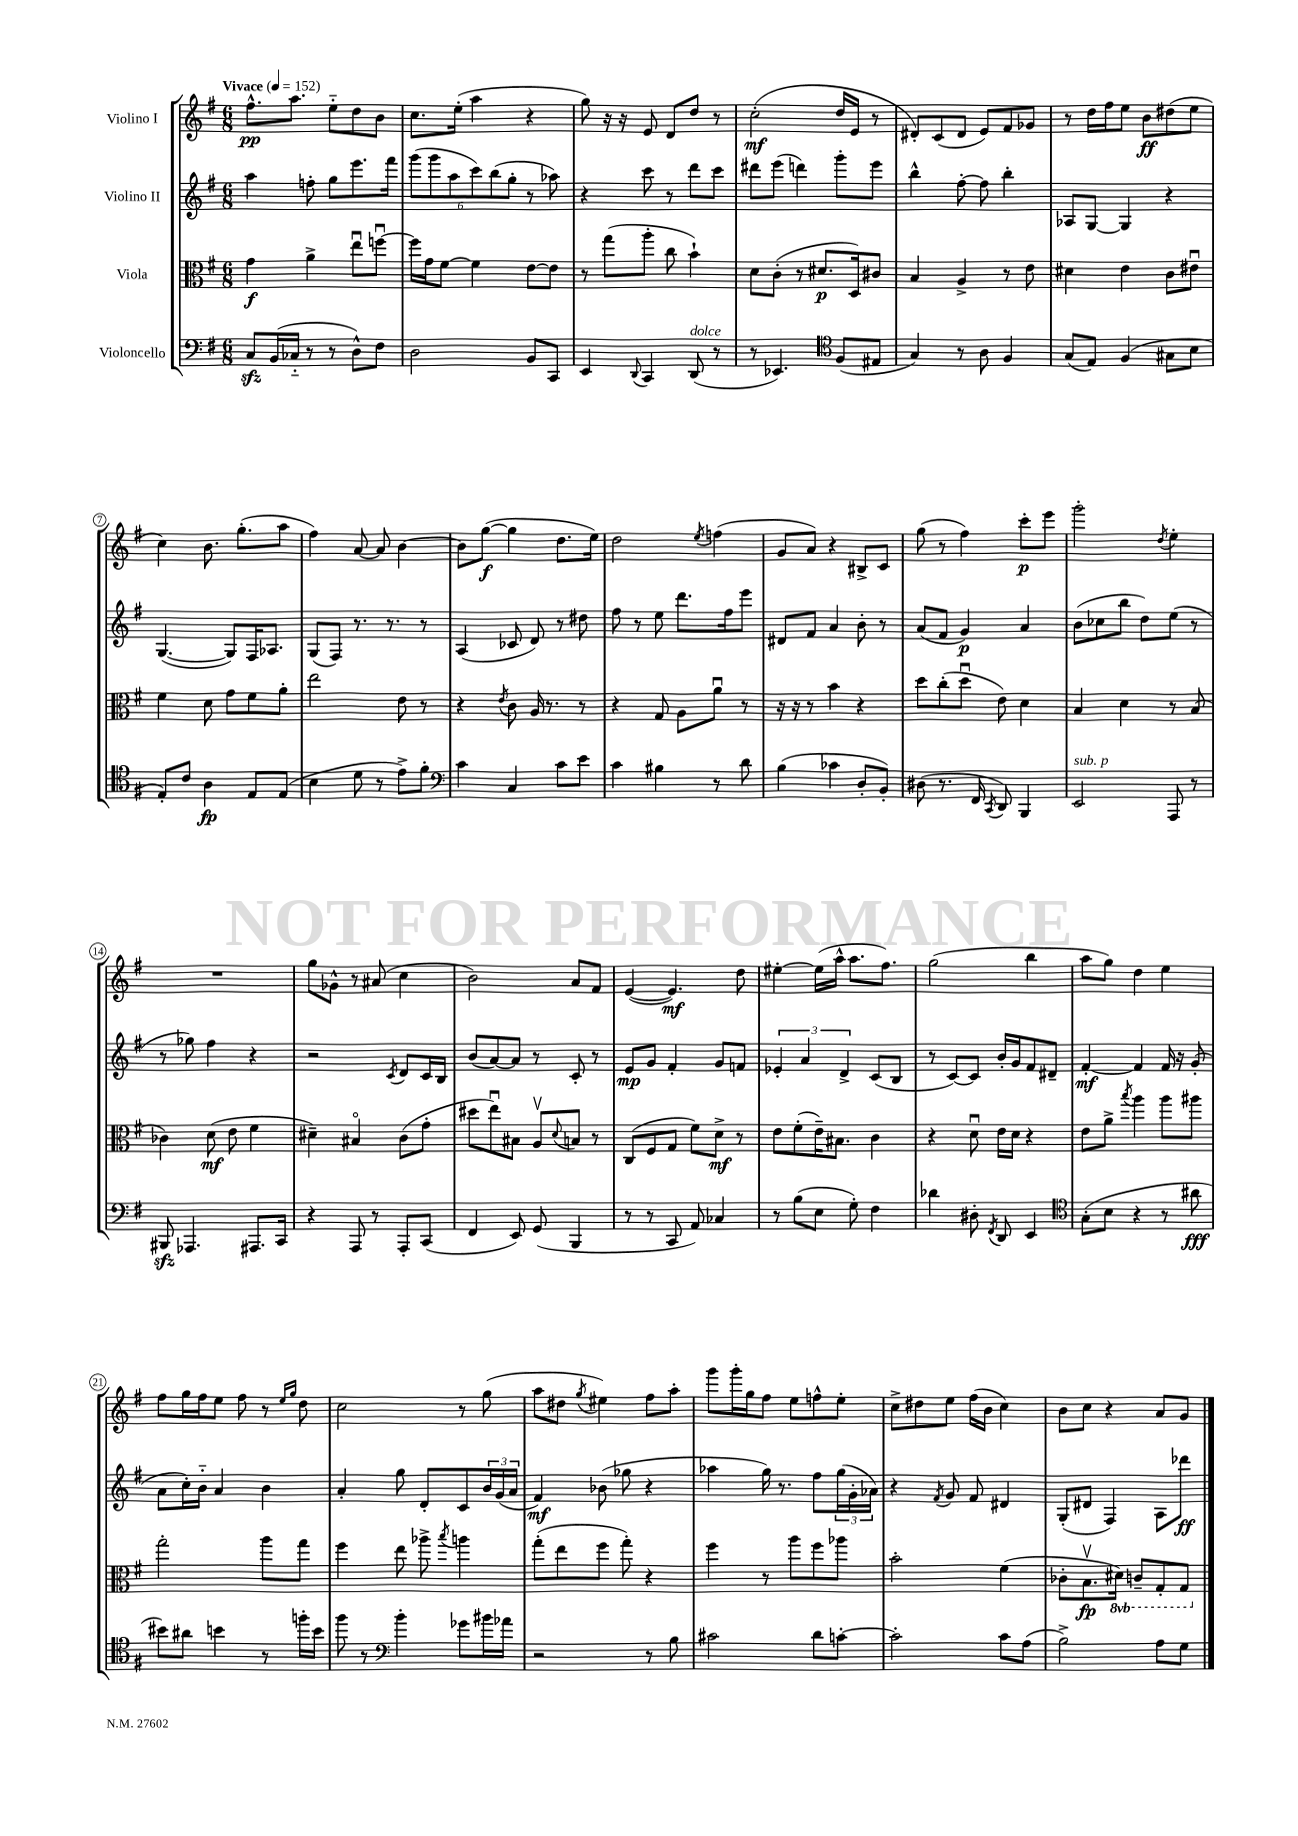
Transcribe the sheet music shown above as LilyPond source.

<<
\new StaffGroup <<
\new Staff = "s0" \with { instrumentName = "Violino I" } {
    \clef treble \key g \major \numericTimeSignature \time 6/8 \tempo "Vivace" 4 = 152
    fis''8.-^\pp a''8. e''8-_ d''8 b'8 |
    c''8. e''16-.( a''4 r4 |
    g''8) r16 r16 e'8 d'8 d''8 r8 |
    c''2-.\mf( d''16 e'16 r8 |
    dis'8-.) c'8( dis'8 e'8) fis'8 ges'8 |
    r8 d''16 fis''16 e''8 b'8\ff dis''8( e''8 |
    c''4) b'8. g''8.-.( a''8 |
    fis''4) a'8~ a'8 b'4~ |
    b'8 g''8~\f( g''4 d''8. e''16) |
    d''2 \acciaccatura { e''8 } f''4( |
    g'8 a'8) r4 bis8-> c'8 |
    g''8( r8 fis''4) c'''8-.\p e'''8 |
    g'''2-. \acciaccatura { d''8 } e''4-. |
    R2. |
    g''8 ges'8-^ r8 ais'8( c''4 |
    b'2) a'8 fis'8 |
    e'4~( e'4.\mf) d''8 |
    eis''4~-. eis''16( a''16-^ a''8. fis''8.) |
    g''2( b''4 |
    a''8 g''8) d''4 e''4 |
    fis''8 g''16 fis''16 e''8 fis''8 r8 \grace { e''16 g''16 } d''8 |
    c''2 r8 g''8( |
    a''8 dis''8 \acciaccatura { g''8 } eis''4) fis''8 a''8-. |
    g'''8 g'''16-. g''16 fis''8 e''8 f''8-^ e''8-. |
    c''8-> dis''8 e''8 fis''16( b'16 c''4) |
    b'8 c''8 r4 a'8 g'8 \bar "|." |
}
\new Staff = "s1" \with { instrumentName = "Violino II" } {
    \clef treble \key g \major \numericTimeSignature \time 6/8
    a''4 f''8-. g''8 e'''8. fis'''16 |
    \tuplet 6/4 { g'''8( g'''8 a''8 c'''8) b''8( g''8-. } r8 aes''8) |
    r4 c'''8 r8 d'''8 c'''8 |
    dis'''8 e'''8( d'''4) g'''8-. e'''8 |
    b''4-^ fis''8~-. fis''8 b''4-. |
    aes8 g8~ g4 r4 |
    g4.~( g8) fis16 aes8. |
    g8( fis8) r8. r8. r8 |
    a4( ces'8 d'8) r8 dis''8 |
    fis''8 r8 e''8 d'''8. fis''16 e'''8 |
    dis'8 fis'8 a'4 b'8-. r8 |
    a'8( fis'8 g'4\p) a'4 |
    b'8( ces''8 b''8 d''8) e''8( r8 |
    r8 ges''8) fis''4 r4 |
    r2 \acciaccatura { c'8 } d'8 c'16 b16 |
    b'8( a'8~) a'8 r8 c'8-. r8 |
    e'8\mp g'8 fis'4-. g'8 f'8 |
    \tuplet 3/2 { ees'4-. a'4 d'4-> } c'8( b8 |
    r8 c'8~) c'8 b'16-. g'16 fis'8 dis'8-- |
    fis'4~-.\mf fis'4 fis'16 r16 g'8-.( |
    a'8 c''16-.) b'16-_ a'4 b'4 |
    a'4-. g''8 d'8-. c'8 \tuplet 3/2 { b'16 g'16( a'16 } |
    fis'4\mf) bes'8( ges''8 r4 |
    aes''4 g''16) r8. fis''8 \tuplet 3/2 { g''16( g'16-. aes'16) } |
    r4 \acciaccatura { fis'8 } g'8 fis'8 dis'4 |
    g8-.( dis'8 fis4) a8 des'''8\ff \bar "|." |
}
\new Staff = "s2" \with { instrumentName = "Viola" } {
    \clef alto \key g \major \numericTimeSignature \time 6/8 \set Staff.ottavationMarkups = #ottavation-simple-ordinals
    g'4\f a'4-> e''8\downbow f''8~\downbow |
    f''16 g'16 fis'8~ fis'4 e'8~ e'8 |
    r8 g''8( a''8-. c''8 b'4-!) |
    d'8 c'8-.( r8 dis'8.\p d16) cis'8 |
    b4 a4-> r8 e'8 |
    dis'4 e'4 c'8 eis'8\downbow |
    fis'4 d'8 g'8 fis'8 a'8-. |
    e''2 e'8 r8 |
    r4 \acciaccatura { e'8 } c'8 a16 r8. r8 |
    r4 g8 a8 a'8\downbow r8 |
    r16 r16 r8 b'4 r4 |
    d''8 c''8-.( d''8\downbow e'8) d'4 |
    b4 d'4 r8 b8( |
    ces'4) d'8\mf( e'8 fis'4 |
    dis'4--) bis4\flageolet c'8( g'8-. |
    dis''8 e''8\downbow) bis8 a8\upbow \appoggiatura { d'8 } b8 r8 |
    c8( fis8 g8 fis'8) d'8->\mf r8 |
    e'8 fis'8-.( e'16--) bis8. c'4 |
    r4 d'8\downbow e'16 d'16 r4 |
    e'8 a'8-> \acciaccatura { b''8 } a''4 a''8 ais''8 |
    g''2-. a''8 g''8 |
    fis''4 e''8 aes''8-> \acciaccatura { b''8 } a''4 |
    g''8-.( e''8 fis''8 g''8-.) r4 |
    fis''4 r8 a''8 fis''8 aes''8 |
    b'2-. fis'4( |
    ces'8-. b8.\upbow\fp \ottava #-1 dis16) c!8-- g,8-. g,8 \ottava #0 \bar "|." |
}
\new Staff = "s3" \with { instrumentName = "Violoncello" } {
    \clef bass \key g \major \numericTimeSignature \time 6/8
    c8\sfz b,16( ces16-_ r8 r8 d8-^) fis8 |
    d2 b,8 c,8 |
    e,4 \appoggiatura { d,8 } c,4 d,8^\markup { \italic "dolce" }( r8 |
    r8 ees,4.) \clef tenor fis8( eis8 |
    g4) r8 a8 fis4 |
    g8( e8) fis4( gis8 b8 |
    e8-.) c'8 a4\fp e8 e8( |
    b4 d'8 r8 e'8->) fis'8-. |
    \clef bass c'4 c4 c'8 e'8 |
    c'4 bis4 r8 d'8 |
    b4( ces'4 d8-. b,8-.) |
    dis8( r8. fis,16 \acciaccatura { c,8 } d,8) b,,4 |
    e,2^\markup { \italic "sub. p" } a,,8 r8 |
    bis,,8\sfz aes,,4. ais,,8. c,16 |
    r4 a,,8 r8 a,,8-. c,8( |
    fis,4 e,8) g,8( b,,4 |
    r8 r8 c,8 a,8) ces4 |
    r8 b8( e8 g8-.) fis4 |
    des'4 dis8-. \acciaccatura { fis,8 } d,8 e,4 |
    \clef tenor g8-.( b8 r4 r8 ais'8\fff |
    bis'8) ais'8 b'4 r8 f''16-. b'16 |
    fis''8 r8 \clef bass b'4-. ges'8 bis'16 aes'16 |
    r2 r8 b8 |
    cis'2 d'8 c'8~-. |
    c'2-. c'8 a8( |
    b2->) a8 g8 \bar "|." |
}
>>
>>
\layout { \context { \Score \override BarNumber.stencil = #(make-stencil-circler 0.1 0.3 ly:text-interface::print) } }
